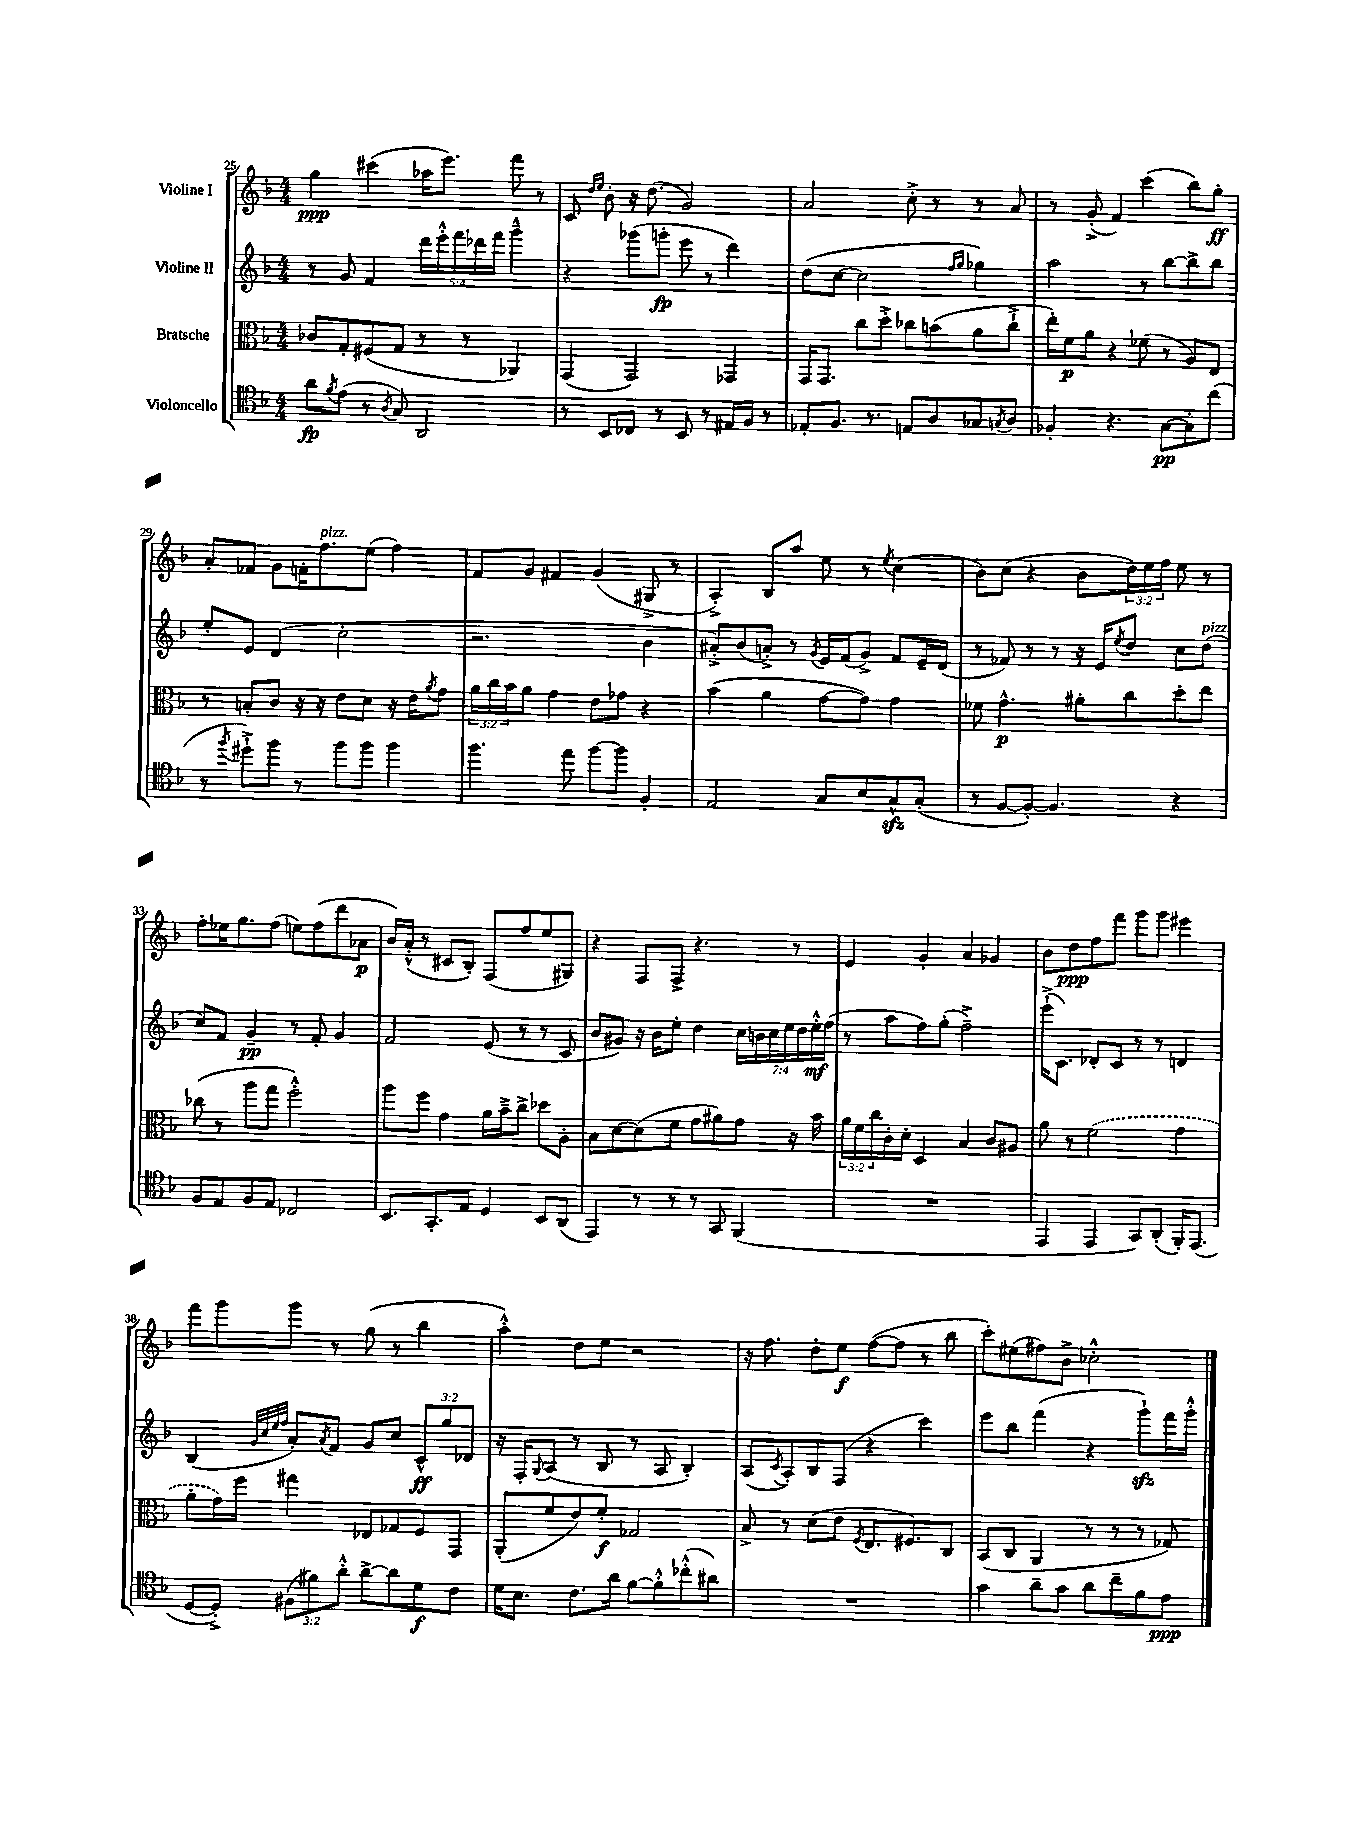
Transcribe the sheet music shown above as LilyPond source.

<<
\new StaffGroup <<
\new Staff = "s0" \with { instrumentName = "Violine I" } {
    \clef treble \key f \major \numericTimeSignature \time 4/4 \override Staff.TupletNumber.text = #tuplet-number::calc-fraction-text
    g''4\ppp cis'''4( aes''16 e'''8.) f'''8 r8 |
    c'8 \grace { d''16 e''16 } bes'8-. r16 d''8.( g'2) |
    a'2 c''8-.-> r8 r8 a'8 |
    r8 g'8-.->( f'4) c'''4( bes''8) g''8-.\ff |
    a'8-. fes'8 g'8 f'16-. f''8.^\markup { \italic "pizz." } e''8( f''4) |
    f'8 g'8 fis'4 g'4( gis8-> r8 |
    a4-.->) bes8 a''8 e''8 r8 \acciaccatura { e''8 } c''4( |
    bes'8) c''8( r4 bes'8 \tuplet 3/2 { d''16) e''16 f''16 } e''8 r8 |
    f''8-. ees''16 g''8. f''8( e''8) f''8( d'''8 aes'8\p |
    bes'16) a'16-.-^( r8 cis'8 bes8-.) f8( f''8 e''8 gis8) |
    r4 f8 f8-> r4. r8 |
    e'4 g'4-. a'4 ges'4 |
    bes'8 d''8\ppp f''8 f'''8 g'''8 g'''8 eis'''4 |
    f'''8 g'''8 g'''8 r8 g''8( r8 bes''4 |
    a''4-.-^) d''8 e''8 r2 |
    r16 f''8. d''8-. e''8\f f''8~( f''8 r8 bes''8 |
    c'''8-.) eis''8( fis''8) bes'8-> ces''2-.-^ \bar "|." |
}
\new Staff = "s1" \with { instrumentName = "Violine II" } {
    \clef treble \key f \major \numericTimeSignature \time 4/4 \override Staff.TupletNumber.text = #tuplet-number::calc-fraction-text
    r8 g'8 f'4 \tuplet 5/4 { d'''16 e'''16-.-^ f'''16 des'''16 f'''16 } g'''4---^ |
    r4 ges'''8( g'''8-.\fp e'''8 r8 d'''4) |
    d''8( c''8~ c''2 \grace { f''16 g''16 } ges''4) |
    a''2 r8 bes''8~ bes''8-> bes''8 |
    e''8-. e'8 d'4( c''2-. |
    r2. bes'4 |
    ais'8-.->) bes'8( a'8-.->) r8 \acciaccatura { g'8 } e'16 f'16( g'8->) f'8 e'16-- d'16( |
    r8 fes'8) r8 r8 r16 e'16 \acciaccatura { e''8 } d''8 c''8 d''8^\markup { \italic "pizz." }( |
    c''8) f'8 g'4--\pp r8 f'8-. g'4 |
    f'2 e'8( r8 r8 c'8 |
    bes'8 gis'8) r16 bes'16 e''8-. d''4 \tuplet 7/4 { c''16 b'16 c''16 e''16 d''16 e''16-.-^\mf f''16( } |
    r8 a''8 f''8) g''8-.( f''2--->) |
    e'''16-!->( c'8.) des'8-. c'8 r8 r8 d'4 |
    bes4( \grace { g'32 c''32 e''32 f''32 } a'8-.) \acciaccatura { a'8 } f'8 g'8 c''8 \tuplet 3/2 { c'8-^\ff g''8 des'8 } |
    r16 f16-. \appoggiatura { g8 } a8( r8 bes8 r8 a8 bes4-.) |
    a8( \acciaccatura { c'8 } a8-.) bes8 f8( r4 c'''4) |
    e'''8 bes''8 f'''4( r4 g'''8-!\sfz) f'''16 g'''16-.-^ \bar "|." |
}
\new Staff = "s2" \with { instrumentName = "Bratsche" } {
    \clef alto \key f \major \numericTimeSignature \time 4/4 \override Staff.TupletNumber.text = #tuplet-number::calc-fraction-text
    ces'8 g8-. fis8( g8 r8 r8 aes,4) |
    g,4( g,2) ges,4 |
    g,16 g,8. c''8 d''8-.-> ces''8 b'8( a'8 ces''8-!-> |
    e''16-.) f'16\p a'8 r4 fes'8( r8 a8) e8 |
    r8 b8-. c'8 r16 r16 e'8 d'8 r16 e'16 \acciaccatura { a'8 } g'8 |
    \tuplet 3/2 { a'16 c''16 bes'16 } a'8 g'4 e'8 ges'8 r4 |
    bes'4( a'4 g'8~ g'8) g'4 |
    fes'8 g'4.-^\p ais'8-. c''8 d''8-. e''8 |
    ces''8( r8 a''8 g''8 f''2-.-^) |
    a''8 f''8 g'4 a'16 bes'16---> c''8-> des''8 a8-. |
    bes8 d'8~ d'8( f'8 g'8 ais'8) g'8 r16 bes'16 |
    \tuplet 3/2 { a'16 f'16 c''16 } c'16-. d'16-. d4 bes4 c'8 ais8 |
    a'8 r8 \once \slurDashed f'2( g'4 |
    a'8-. g'16) f''16 gis''4 ees8 ges8 f8 g,8 |
    a,8-.( f'8 e'8) f'8-.\f ges2 |
    bes8-> r8 d'8( e'8 \acciaccatura { f8 } e8. fis8.) c8 |
    bes,8( c8 a,4 r8 r8 r8 ges8) \bar "|." |
}
\new Staff = "s3" \with { instrumentName = "Violoncello" } {
    \clef tenor \key f \major \numericTimeSignature \time 4/4 \override Staff.TupletNumber.text = #tuplet-number::calc-fraction-text
    a'8\fp \acciaccatura { f'8 } e'8( r8 \acciaccatura { a8 } g8) a,2 |
    r8 bes,8 ces8 r8 bes,8 r8 eis16 f16 r8 |
    ees8-. f8. r8. e8 a8 ges8 \acciaccatura { g8 } a8 |
    fes4-. r4. g8~\pp g8-. c''8( |
    r8 \acciaccatura { f''8 } dis''8-!->) f''8 r8 f''8 f''8 f''4 |
    f''4. e''8 f''8~ f''8 f4-. |
    e2 g8 bes8 g8-^\sfz g8-.( |
    r8 f8~ f8~-.) f4. r4 |
    f8 e8 f8 e8 ces2 |
    bes,8. g,8.-. e8 d4 bes,8 a,8( |
    e,4) r8 r8 r8 g,8 f,4( |
    R1 |
    e,4 e,4 g,8) a,8-.( f,16-.) e,8.( |
    d8~ d8-.->) \tuplet 3/2 { fis8( fis'8) a'8-.-^ } a'8~-> a'8 d'8\f c'8 |
    d'16 bes8. c'8. a'16 f'8~ f'8-.-^ ces''8-.-^( ais'8) |
    R1 |
    g'4 a'8-- g'8 a'8 c''8-- f'8 e'8\ppp \bar "|." |
}
>>
>>
\layout { \context { \Score currentBarNumber = #25 } }
